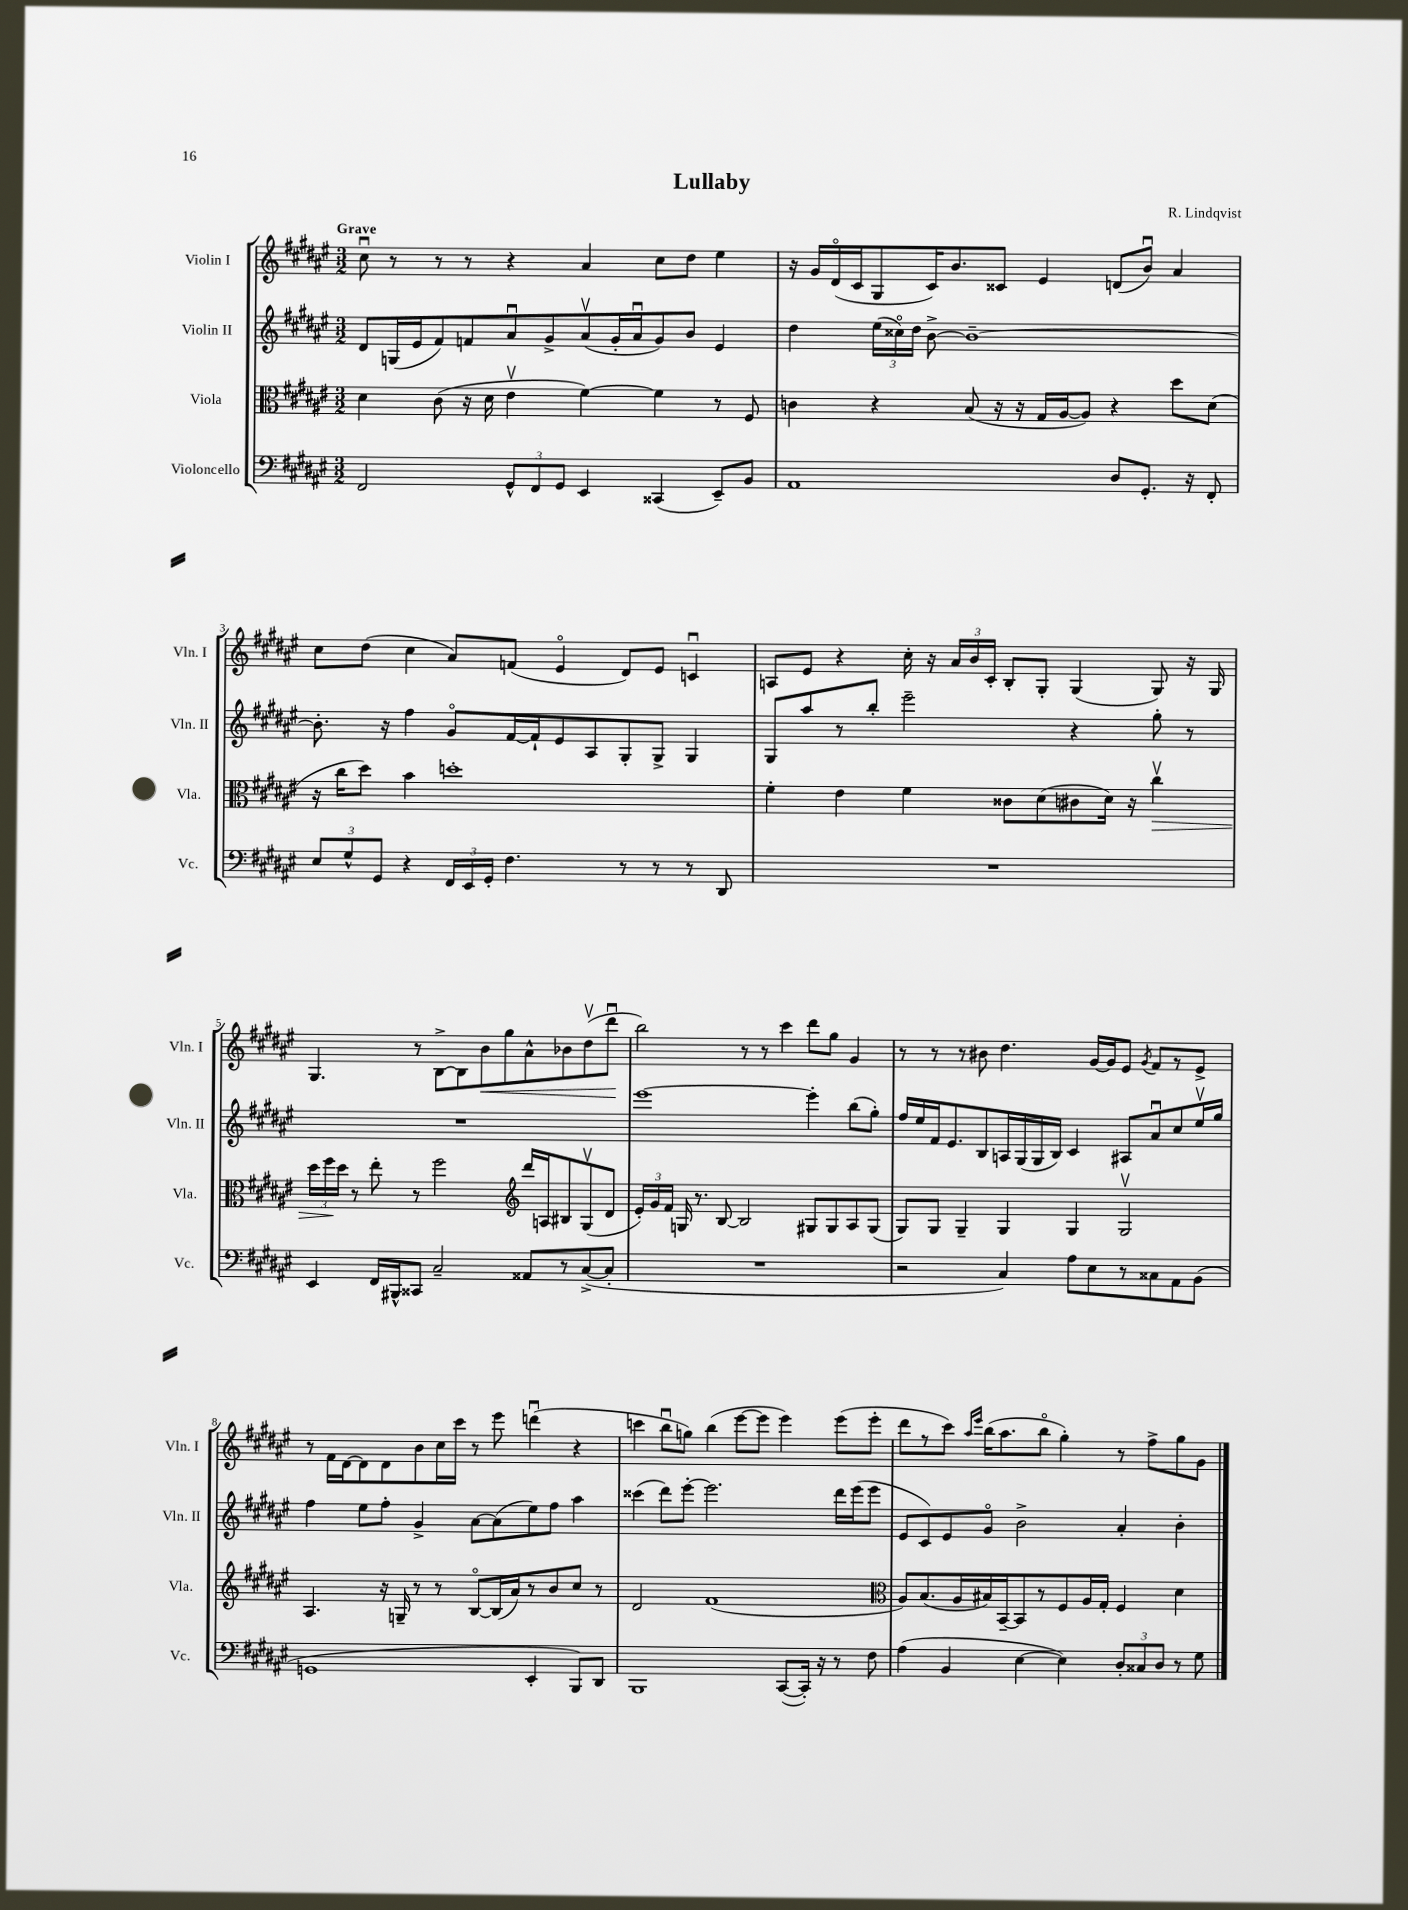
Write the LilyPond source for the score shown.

\header { title = "Lullaby" composer = "R. Lindqvist" }
<<
\new StaffGroup <<
\new Staff = "s0" \with { instrumentName = "Violin I" shortInstrumentName = "Vln. I" } {
    \clef treble \key fis \major \numericTimeSignature \time 3/2 \tempo "Grave"
    \autoBeamOff cis''8\downbow r8 r8 r8 r4 ais'4 cis''8[ dis''8] eis''4 |
    r16 gis'16[ dis'16\flageolet( cis'16 gis8 cis'16) b'8. cisis'8] eis'4 d'8[( b'8]\downbow) ais'4 |
    cis''8[ dis''8]( cis''4 ais'8[) f'8]( eis'4\flageolet dis'8[) eis'8] c'4\downbow |
    a8[ eis'8] r4 cis''16-. r16 \tuplet 3/2 { ais'16[ b'16 cis'16]-. } b8[-. gis8]-. gis4( gis8) r16 gis16 |
    gis4. r8 b8[~-> b8 b'8\< gis''8 ais'8-^ bes'8 dis''8\upbow( dis'''8]\downbow\! |
    b''2) r8 r8 cis'''4 dis'''8[ gis''8] gis'4 |
    r8 r8 r8 bis'8 dis''4. gis'16[~ gis'16 eis'8] \acciaccatura { gis'8 } fis'8[ r8 eis'8]-> |
    r8 fis'16[ dis'16~ dis'8 dis'8 b'8 cis''16 cis'''16] r8 eis'''8 d'''4\downbow( r4 |
    c'''4 b''8[\downbow g''8]) b''4( eis'''8[~ eis'''8] eis'''4) eis'''8[( eis'''8]-. |
    dis'''8[ r8 cis'''8]) \grace { ais''16[ eis'''16] } b''16[( ais''8. b''8]\flageolet gis''4-.) r8 fis''8[-> gis''8 gis'8] \bar "|." |
}
\new Staff = "s1" \with { instrumentName = "Violin II" shortInstrumentName = "Vln. II" } {
    \clef treble \key fis \major \numericTimeSignature \time 3/2
    \autoBeamOff dis'8[ g16( eis'16 fis'8) f'8 ais'8\downbow gis'8-> ais'8\upbow( gis'16-. ais'16\downbow gis'8) b'8] eis'4 |
    dis''4 \tuplet 3/2 { eis''16[( cisis''16\flageolet) dis''16] } b'8~-> b'1~-- |
    b'8.-. r16 fis''4 gis'8[\flageolet fis'16~ fis'16-! eis'8 ais8 gis8-. gis8]-> gis4 |
    gis8[ ais''8 r8 b''8]-. eis'''2-- r4 gis''8-. r8 |
    R1. |
    eis'''1~ eis'''4-. b''8[( gis''8]-.) |
    fis''16[ eis''16 fis'16 eis'8. b8 a16 gis16( gis16 b16]) cis'4 ais8[ ais'8\downbow cis''8 eis''16\upbow gis''16] |
    fis''4 eis''8[ fis''8]-. gis'4-> ais'8[~ ais'8( eis''8) fis''8] ais''4 |
    cisis'''4( dis'''8[) eis'''8]~-. eis'''2. dis'''16[ eis'''16( eis'''8] |
    eis'8[ cis'8) eis'8 gis'8]\flageolet b'2-> ais'4-. b'4-. \bar "|." |
}
\new Staff = "s2" \with { instrumentName = "Viola" shortInstrumentName = "Vla." } {
    \clef alto \key fis \major \numericTimeSignature \time 3/2
    \autoBeamOff dis'4 cis'8( r16 dis'16 eis'4\upbow fis'4~) fis'4 r8 fis8 |
    c'4 r4 b8( r16 r16 gis16[ ais16~ ais8]) r4 dis''8[ dis'8]( |
    r16 cis''16[ dis''8]) b'4 d''1-. |
    fis'4-. eis'4 fis'4 cisis'8[ dis'8( cis'8 dis'16]) r16 cis''4\upbow\> |
    \tuplet 3/2 { dis''16[ fis''16\! dis''16] } r8 eis''8-. r8 fis''2 \clef treble dis'''16[ a16 bis8 gis8\upbow( dis'8] |
    \tuplet 3/2 { eis'16[-.) gis'16 fis'16] } g16 r8. b8~ b2 gis8[ gis8 ais8 gis8]( |
    gis8[) gis8] gis4-- gis4 gis4 gis2\upbow |
    ais4. r16 g16-- r8 r8 b8[~\flageolet b16( ais'16) r8 b'8 cis''8] r8 |
    dis'2 fis'1( |
    \clef alto ais8[) b8.( ais16 bis16) b,16~-- b,8 r8 fis8 ais16 gis16]-. fis4 dis'4 \bar "|." |
}
\new Staff = "s3" \with { instrumentName = "Violoncello" shortInstrumentName = "Vc." } {
    \clef bass \key fis \major \numericTimeSignature \time 3/2
    \autoBeamOff fis,2 \tuplet 3/2 { gis,8[-^ fis,8 gis,8] } eis,4 cisis,4( eis,8[--) b,8] |
    ais,1 dis8[ gis,8.]-. r16 fis,8-. |
    \tuplet 3/2 { eis8[ gis8-^ gis,8] } r4 \tuplet 3/2 { fis,16[ eis,16 gis,16]-. } fis4. r8 r8 r8 dis,8 |
    R1. |
    eis,4 fis,16[ bis,,16-^ cisis,8] cis2-- aisis,8[ r8 cis8~->( cis8]-. |
    R1. |
    r2 cis4) ais8[ eis8 r8 cisis8 ais,8 b,8]( |
    g,1 eis,4-. b,,8[) dis,8] |
    b,,1 cis,8[~( cis,16]-.) r16 r8 fis8 |
    ais4( b,4 eis4~ eis4) \tuplet 3/2 { dis8[-. cisis8 dis8] } r8 gis8 \bar "|." |
}
>>
>>
